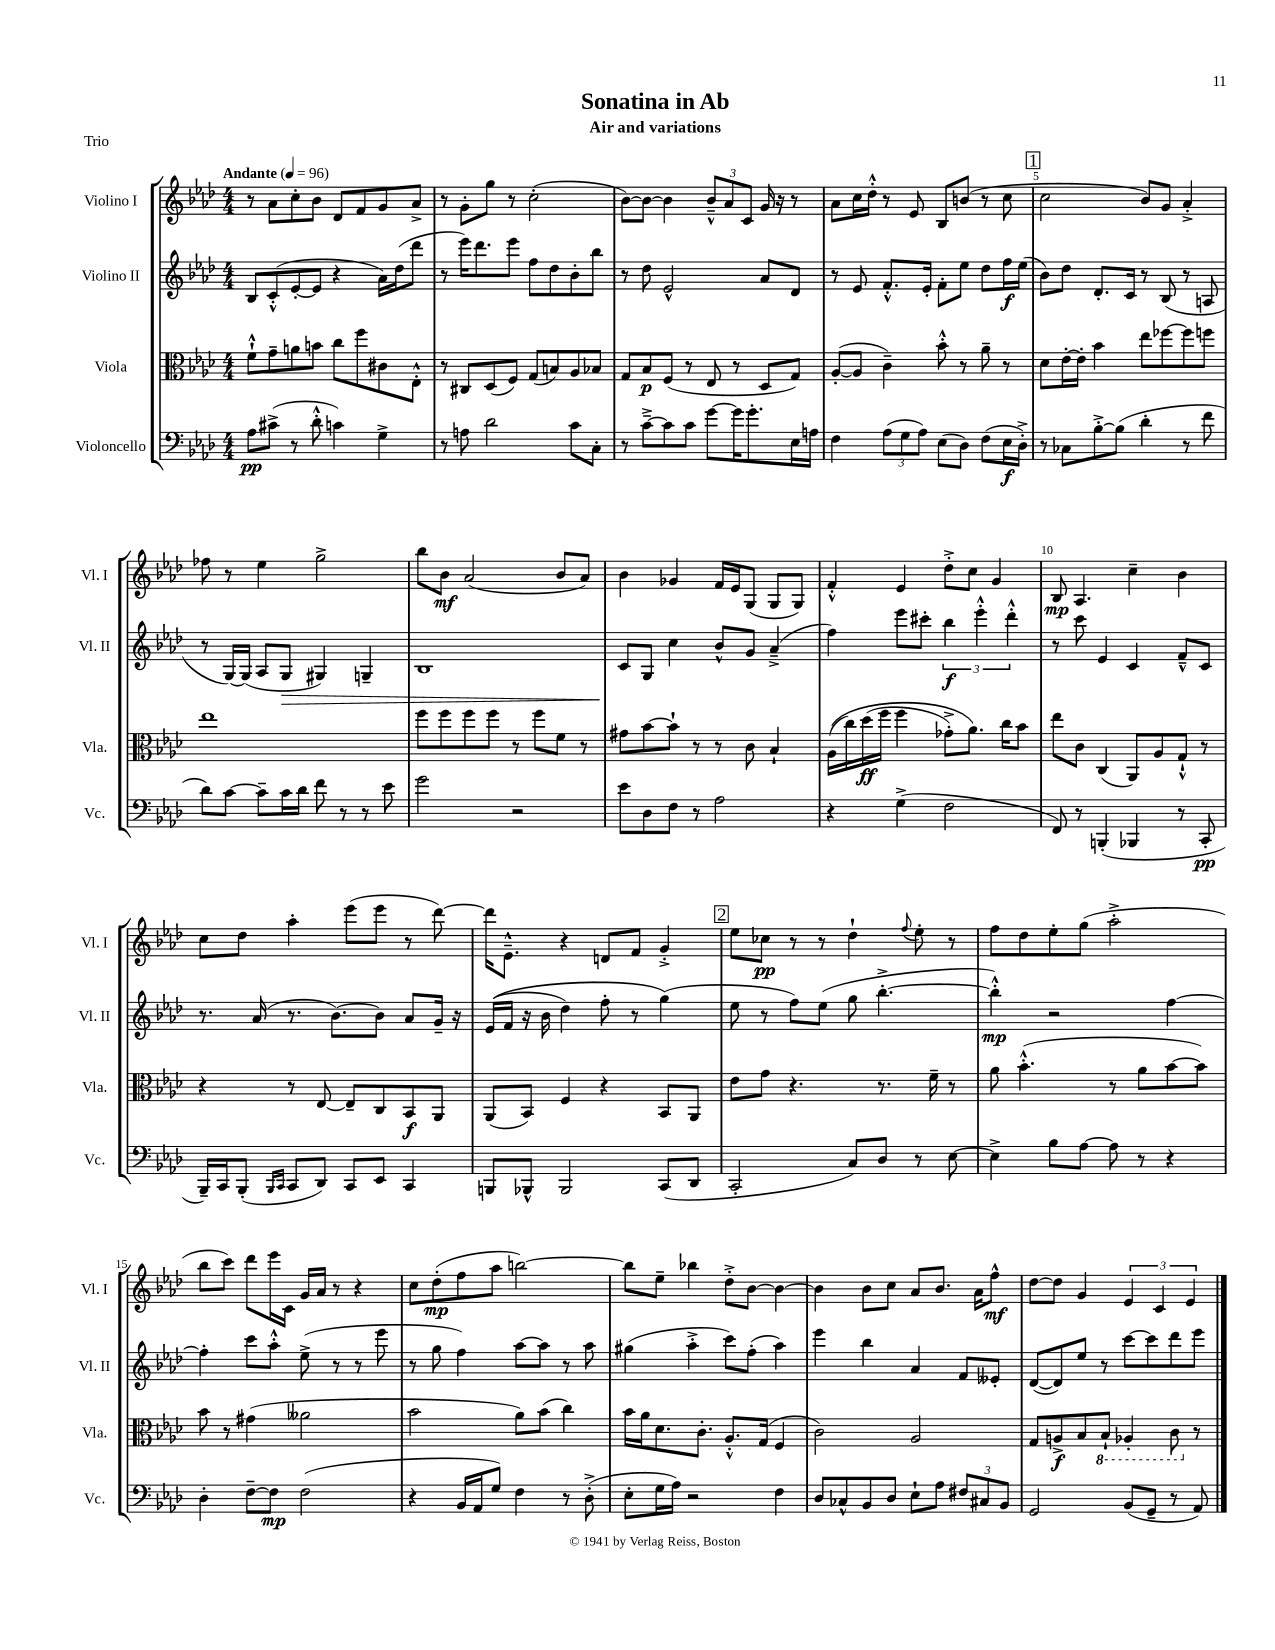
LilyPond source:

\header { title = "Sonatina in Ab" subtitle = "Air and variations" piece = "Trio" }
<<
\new StaffGroup <<
\new Staff = "s0" \with { instrumentName = "Violino I" shortInstrumentName = "Vl. I" } {
    \clef treble \key aes \major \numericTimeSignature \time 4/4 \tempo "Andante" 4 = 96
    r8 aes'8 c''8-. bes'8 des'8 f'8 g'8 aes'8-> |
    r8 g'8-. g''8 r8 c''2-.( |
    bes'8~) bes'8~ bes'4 \tuplet 3/2 { bes'8---^ aes'8 c'8 } g'16 r16 r8 |
    aes'8 c''16 des''16-.-^ r8 ees'8 bes8 b'8( r8 c''8 |
    \mark \markup { \box "1" } c''2 bes'8) g'8 aes'4-.-> |
    fes''8 r8 ees''4 g''2-> |
    bes''8 bes'8\mf aes'2( bes'8 aes'8) |
    bes'4 ges'4 f'16 ees'16 g8( g8 g8) |
    f'4-.-^ ees'4 des''8-.-> c''8 g'4 |
    bes8\mp aes4. c''4-- bes'4 |
    c''8 des''8 aes''4-. ees'''8( ees'''8 r8 des'''8~) |
    des'''16 ees'8.---^ r4 d'8 f'8 g'4-.-> |
    \mark \markup { \box "2" } ees''8 ces''8\pp r8 r8 des''4-! \appoggiatura { f''8 } ees''8-. r8 |
    f''8 des''8 ees''8-. g''8( aes''2-.-> |
    bes''8 c'''8) des'''8 ees'''16 c'16 g'16 aes'16 r8 r4 |
    c''8 des''8-.\mp( f''8 aes''8 b''2~) |
    b''8 ees''8-- bes''4 des''8-.-> bes'8~ bes'4~ |
    bes'4 bes'8 c''8 aes'8 bes'8. aes'16 f''8-^\mf |
    des''8~ des''8 g'4 \tuplet 3/2 { ees'4 c'4 ees'4 } \bar "|." |
}
\new Staff = "s1" \with { instrumentName = "Violino II" shortInstrumentName = "Vl. II" } {
    \clef treble \key aes \major \numericTimeSignature \time 4/4
    bes8 c'8-.-^( ees'8~-. ees'8 r4 aes'16) des''16( des'''8 |
    r8 ees'''16) des'''8. ees'''8 f''8 des''8 bes'8-. bes''8 |
    r8 des''8 ees'2-^ aes'8 des'8 |
    r8 ees'8 f'8.-.-^ ees'16-. f'8-. ees''8 des''8 f''16\f ees''16( |
    \mark \markup { \box "1" } bes'8) des''8 des'8.-. c'16 r8 bes8( r8 a8 |
    r8 g16~) g16( aes8 g8\> gis4) g4-- |
    bes1 |
    c'8\! g8 c''4 bes'8-^ g'8 aes'4--->( |
    f''4) ees'''8 cis'''8-. \tuplet 3/2 { bes''4\f ees'''4-.-^ des'''4-.-^ } |
    r8 c'''8 ees'4 c'4 f'8---^ c'8 |
    r8. aes'16( r8. bes'8.~) bes'8 aes'8 g'16-- r16 |
    ees'16(\( f'16 r16 bes'16 des''4) f''8-. r8 g''4(\) |
    \mark \markup { \box "2" } ees''8 r8 f''8) ees''8( g''8 bes''4.~-.-> |
    bes''4-.-^\mp) r2 f''4~ |
    f''4-. c'''8 aes''8-.-^ ees''8->( r8 r8 ees'''8 |
    r8 g''8 f''4) aes''8~ aes''8 r8 aes''8 |
    gis''4( aes''4-.-> c'''8) f''8-.( aes''4) |
    ees'''4 bes''4 aes'4 f'8 eeses'8-. |
    des'8~( des'8) ees''8 r8 c'''8~ c'''8 des'''8 ees'''8 \bar "|." |
}
\new Staff = "s2" \with { instrumentName = "Viola" shortInstrumentName = "Vla." } {
    \clef alto \key aes \major \numericTimeSignature \time 4/4
    f'8-!-^ g'8-- a'8 b'8 c''8 f''8 cis'8 ees8-.-^ |
    r8 cis8 des8( f8) g8( b8) aes8 bes8 |
    g8 bes8\p f8( r8 ees8 r8 des8 g8) |
    aes8~-.( aes8 c'4--) bes'8-.-^ r8 aes'8-- r8 |
    \mark \markup { \box "1" } des'8 ees'16~-. ees'16-. bes'4 ees''8 fes''8~ fes''8 f''8 |
    ees''1 |
    f''8 f''8 f''8 f''8 r8 f''8 f'8 r8 |
    gis'8 bes'8~ bes'8-! r8 r8 c'8 bes4-! |
    aes16(\( c''16) des''16\ff( f''16 f''4 ges'8-.->) aes'8.\) c''16 bes'8 |
    ees''8 c'8 c4( aes,8) aes8 g8-!-^ r8 |
    r4 r8 ees8~ ees8-- c8 bes,8\f aes,8 |
    aes,8( bes,8) f4 r4 bes,8 aes,8 |
    \mark \markup { \box "2" } ees'8 g'8 r4. r8. f'16-- r8 |
    aes'8 bes'4.-.-^( r8 aes'8 bes'8~ bes'8) |
    bes'8 r8 gis'4( aeses'2 |
    bes'2 aes'8) bes'8( c''4) |
    bes'16 aes'16 des'8. c'8.-. aes8.-.-^ g16( f4 |
    c'2) aes2 |
    g8 a8->\f bes8 \ottava #-1 bes,8-! aes,!4-. c8 \ottava #0 r8 \bar "|." |
}
\new Staff = "s3" \with { instrumentName = "Violoncello" shortInstrumentName = "Vc." } {
    \clef bass \key aes \major \numericTimeSignature \time 4/4
    aes8\pp cis'8->( r8 des'8-.-^ c'4) g4-> |
    r8 a8 des'2 c'8 c8-. |
    r8 c'8~---> c'8 c'8 g'8~ g'16 g'8.-. ees16 a16 |
    f4 \tuplet 3/2 { aes8( g8 aes8) } ees8( des8) f8( ees16\f des16-.->) |
    \mark \markup { \box "1" } r8 ces8 bes8~-.-> bes8( des'4-. r8 f'8 |
    des'8) c'8~ c'8-- c'16 des'16 f'8 r8 r8 ees'8 |
    g'2 r2 |
    ees'8 des8 f8 r8 aes2 |
    r4 g4->( f2 |
    f,8) r8 b,,4-.( bes,,4 r8 c,8-.\pp |
    bes,,16--) c,16 bes,,8-.( \grace { bes,,16 c,16 } c,8 des,8) c,8 ees,8 c,4 |
    b,,8 bes,,8-^ bes,,2 c,8( des,8 |
    \mark \markup { \box "2" } c,2-. c8) des8 r8 ees8~ |
    ees4-> bes8 aes8~ aes8 r8 r4 |
    des4-. f8~-- f8\mp f2( |
    r4 bes,16 aes,16 g8) f4 r8 des8-.->( |
    ees8-. g16 aes16) r2 f4 |
    des8 ces8-^ bes,8 des8 ees8-! aes8 \tuplet 3/2 { fis8 cis8 bes,8 } |
    g,2 bes,8( g,8-- r8 aes,8) \bar "|." |
}
>>
>>
\layout { \context { \Score \override BarNumber.break-visibility = ##(#f #t #t) barNumberVisibility = #(every-nth-bar-number-visible 5) } }
